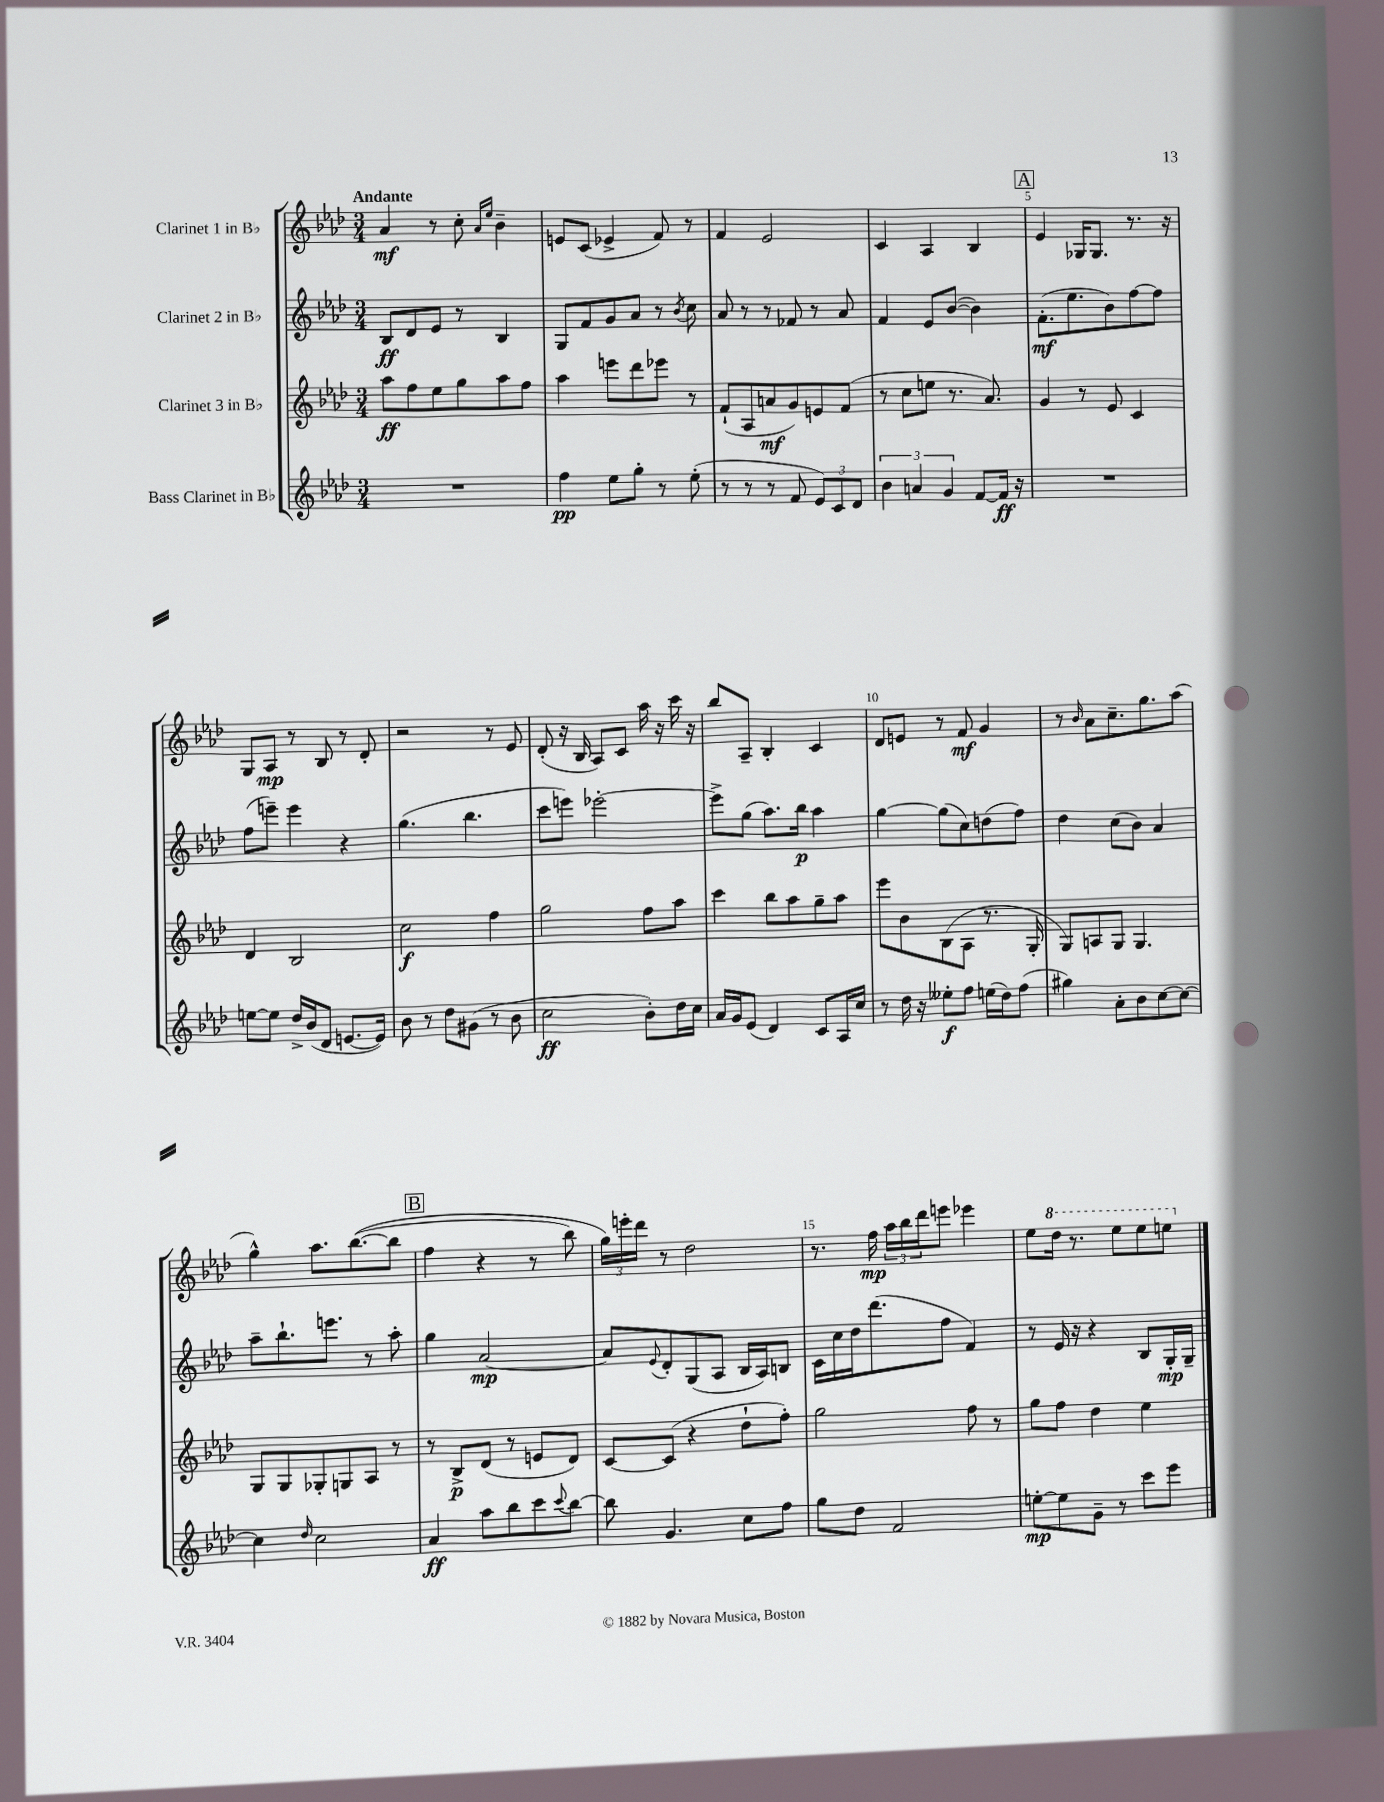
<<
\new StaffGroup <<
\new Staff = "s0" \with { instrumentName = "Clarinet 1 in Bb" } {
    \clef treble \key aes \major \numericTimeSignature \time 3/4 \tempo "Andante"
    aes'4\mf r8 c''8-. \grace { aes'16 ees''16 } bes'4-- |
    e'8 c'8( ees'4-> f'8) r8 |
    f'4 ees'2 |
    c'4 aes4 bes4 |
    \mark \markup { \box "A" } ees'4 ges16 ges8. r8. r16 |
    g8 aes8\mp r8 bes8 r8 des'8-. |
    r2 r8 ees'8 |
    des'8-.( r16 bes16 aes8) c'8 aes''16 r16 c'''16 r16 |
    bes''8 aes8-- bes4-. c'4 |
    des'8 e'8 r8 f'8\mf g'4 |
    r8 \grace { bes'16 } aes'8 c''8.-- g''8. aes''8( |
    g''4-^) aes''8. bes''8.~(\( bes''8 |
    \mark \markup { \box "B" } f''4 r4 r8 bes''8) |
    \tuplet 3/2 { g''16\) e'''16-. des'''16 } r8 des''2 |
    r8. f''16\mp \tuplet 3/2 { aes''16 bes''16 des'''16 } e'''8 ees'''4 |
    ees''8 \ottava #1 des'''16 r8. ees'''8 ees'''8 e'''8 \ottava #0 \bar "|." |
}
\new Staff = "s1" \with { instrumentName = "Clarinet 2 in Bb" } {
    \clef treble \key aes \major \numericTimeSignature \time 3/4
    bes8\ff des'8 ees'8 r8 bes4 |
    g8 f'8 g'8 aes'8 r8 \acciaccatura { bes'8 } c''8 |
    aes'8 r8 r8 fes'8 r8 aes'8 |
    f'4 ees'8 bes'8~( bes'4) |
    \mark \markup { \box "A" } f'8.-.\mf( ees''8. bes'8) f''8~ f''8 |
    f''8( e'''8--) e'''4 r4 |
    g''4.( bes''4. |
    c'''8 e'''8) ees'''2~-. |
    ees'''8-> g''8( aes''8.) bes''16\p aes''4 |
    g''4~ g''8( c''8) d''8( f''8) |
    des''4 c''8( bes'8) aes'4 |
    aes''8-- bes''8.-! e'''8. r8 aes''8-. |
    \mark \markup { \box "B" } g''4 aes'2~\mp |
    aes'8 \appoggiatura { ees'8 } des'8-. g8( aes8 bes16 aes16) b8 |
    c'16 c''16 des''16 des'''8.( f''8 f'4) |
    r8 ees'16 r16 r4 bes8 g16-.\mp g16-- \bar "|." |
}
\new Staff = "s2" \with { instrumentName = "Clarinet 3 in Bb" } {
    \clef treble \key aes \major \numericTimeSignature \time 3/4
    aes''8\ff f''8 ees''8 g''8 aes''8 f''8 |
    aes''4 e'''8 des'''8 ees'''8 r8 |
    f'8-!( aes8 a'8\mf g'8) e'8 f'8( |
    r8 c''8 e''8 r8. aes'8.) |
    \mark \markup { \box "A" } g'4 r8 ees'8 c'4 |
    des'4 bes2 |
    c''2\f f''4 |
    g''2 f''8 aes''8 |
    c'''4 bes''8 aes''8 g''8-- aes''8 |
    ees'''8 bes'8 bes8( aes8 r8. g16-. |
    g8) a8 g8 g4. |
    g8 g8 ges8-. g8 aes8 r8 |
    \mark \markup { \box "B" } r8 bes8->\p des'8( r8 e'8 des'8) |
    c'8~ c'8( r4 des''8-! f''8-.) |
    g''2 f''8 r8 |
    g''8 f''8 des''4 ees''4 \bar "|." |
}
\new Staff = "s3" \with { instrumentName = "Bass Clarinet in Bb" } {
    \clef treble \key aes \major \numericTimeSignature \time 3/4
    R2. |
    f''4\pp ees''8 g''8-. r8 ees''8-.( |
    r8 r8 r8 f'8 \tuplet 3/2 { ees'8) c'8 des'8 } |
    \tuplet 3/2 { bes'4 a'4 g'4 } f'8~ f'16\ff r16 |
    \mark \markup { \box "A" } R2. |
    e''8~ e''8 des''16-> bes'16( des'8 e'8.~ e'16) |
    bes'8 r8 des''8 gis'8( r8 bes'8 |
    c''2\ff bes'8-.) des''16 c''16 |
    aes'16 g'16 ees'8( des'4) c'8 aes16 c''16 |
    r8 des''16 r16 eeses''8-.\f f''8 e''16( des''16) f''8( |
    gis''4) aes'8-. bes'8 c''8~ c''8~ |
    c''4 \grace { des''16 } c''2 |
    \mark \markup { \box "B" } aes'4\ff aes''8 bes''8 c'''8 \appoggiatura { c'''8 } bes''8~ |
    bes''8 g'4. c''8 f''8 |
    g''8 des''8 f'2 |
    e''8~-.\mp e''8 g'8-- r8 c'''8 ees'''8 \bar "|." |
}
>>
>>
\layout { \context { \Score \override BarNumber.break-visibility = ##(#f #t #t) barNumberVisibility = #(every-nth-bar-number-visible 5) } }
